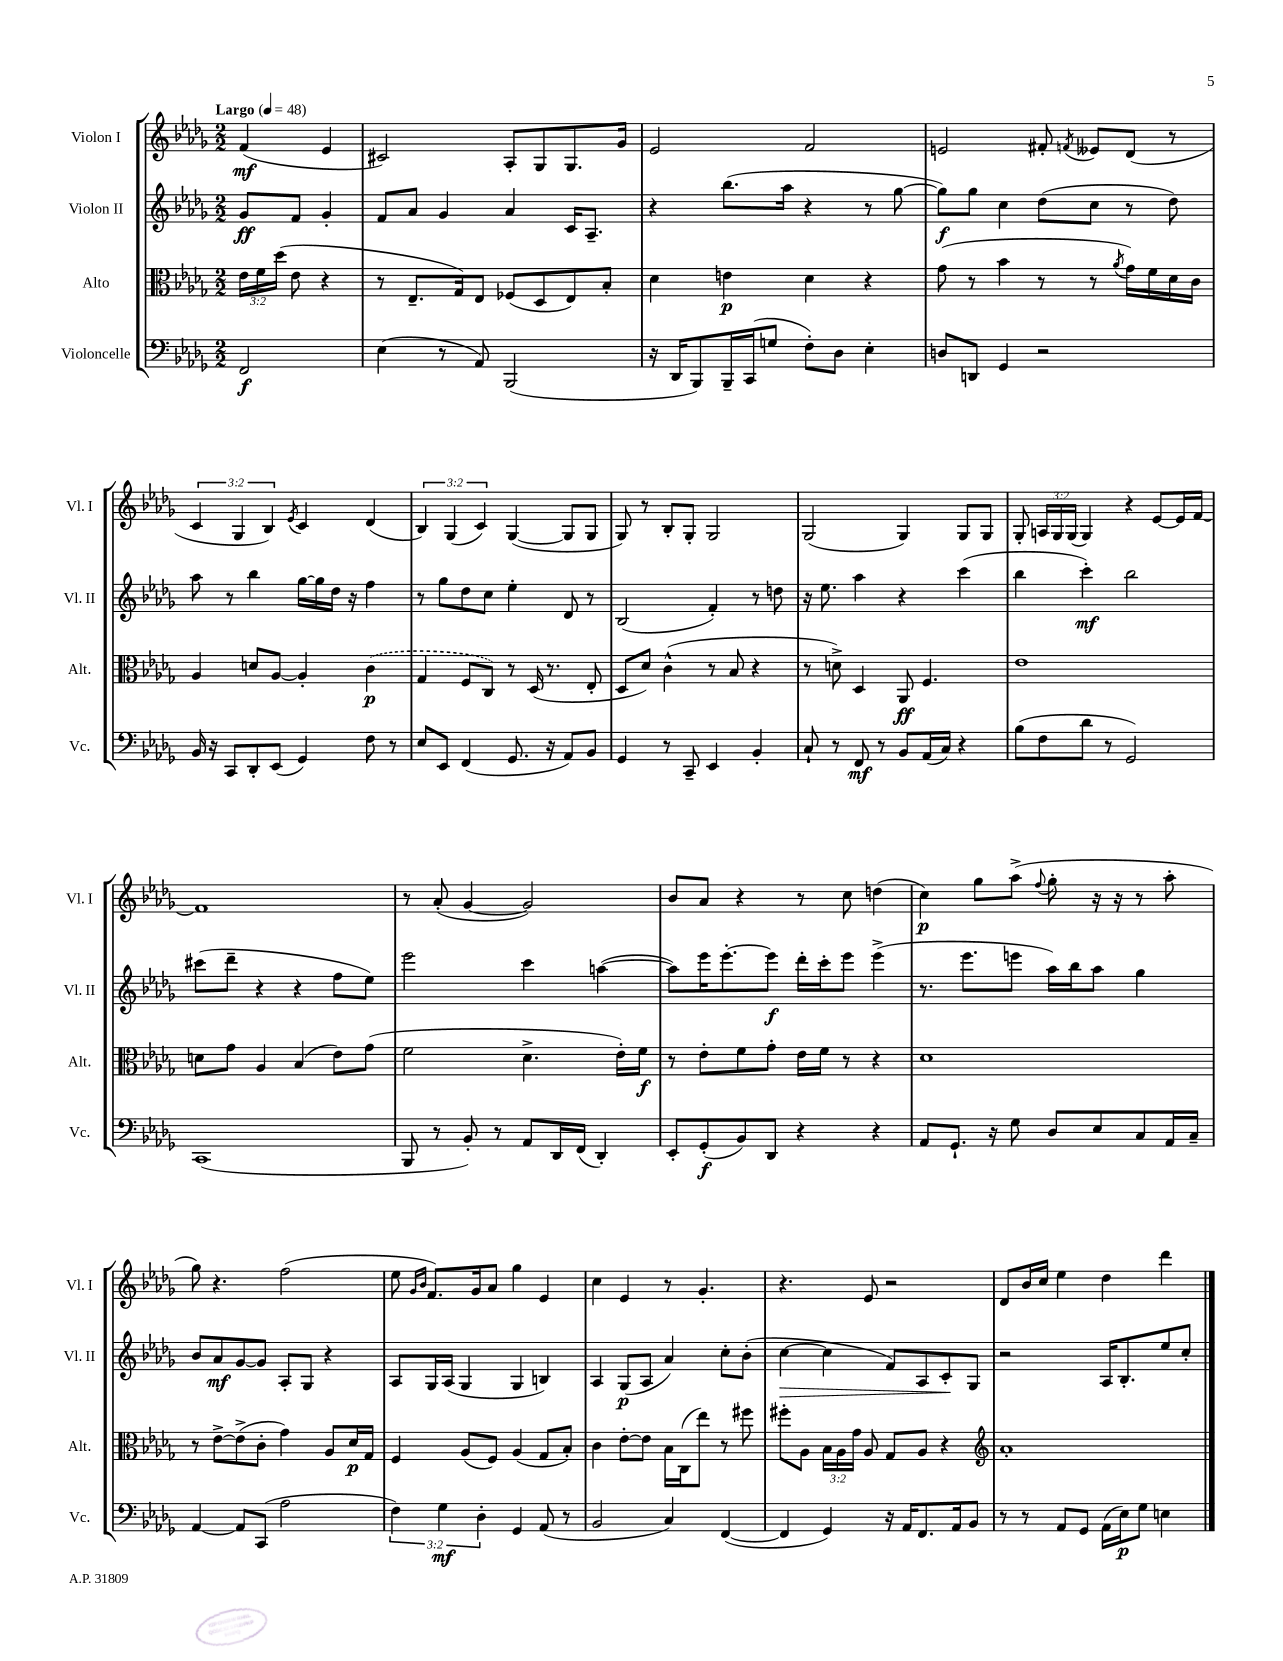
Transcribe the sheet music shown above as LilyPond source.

<<
\new StaffGroup <<
\new Staff = "s0" \with { instrumentName = "Violon I" shortInstrumentName = "Vl. I" } {
    \clef treble \key des \major \numericTimeSignature \time 2/2 \override Staff.TupletNumber.text = #tuplet-number::calc-fraction-text \partial 2 \tempo "Largo" 4 = 48
    \autoBeamOff f'4\mf( ees'4 |
    cis'2) aes8[-. ges8 ges8. ges'16] |
    ees'2 f'2 |
    e'2 fis'8-. \acciaccatura { f'8 } eeses'8[ des'8]( r8 |
    \tuplet 3/2 { c'4 ges4 bes4) } \acciaccatura { ees'8 } c'4 des'4( |
    \tuplet 3/2 { bes4) ges4( c'4) } ges4~( ges8[ ges8] |
    ges8) r8 bes8[-. ges8]-. ges2 |
    ges2( ges4) ges8[ ges8] |
    ges8-. \tuplet 3/2 { a16[ ges16 ges16]( } ges4) r4 ees'8[~ ees'16 f'16]~ |
    f'1 |
    r8 aes'8-.( ges'4~ ges'2) |
    bes'8[ aes'8] r4 r8 c''8 d''4( |
    c''4\p) ges''8[ aes''8]->( \appoggiatura { f''8 } ges''8-. r16 r16 r8 aes''8-. |
    ges''8) r4. f''2( |
    ees''8 \grace { ges'16[ bes'16] } f'8.[) ges'16 aes'8] ges''4 ees'4 |
    c''4 ees'4 r8 ges'4.-. |
    r4. ees'8 r2 |
    des'8[ bes'16 c''16] ees''4 des''4 des'''4 \bar "|." |
}
\new Staff = "s1" \with { instrumentName = "Violon II" shortInstrumentName = "Vl. II" } {
    \clef treble \key des \major \numericTimeSignature \time 2/2 \partial 2
    \autoBeamOff ges'8[\ff f'8] ges'4-. |
    f'8[ aes'8] ges'4 aes'4 c'16[ aes8.]-- |
    r4 bes''8.[( aes''16] r4 r8 ges''8~ |
    ges''8[\f) ges''8] c''4 des''8[( c''8] r8 des''8) |
    aes''8 r8 bes''4 ges''16[~ ges''16 des''16] r16 f''4 |
    r8 ges''8[ des''8 c''8] ees''4-. des'8 r8 |
    bes2( f'4-.) r8 d''8 |
    r16 ees''8. aes''4 r4 c'''4( |
    bes''4 c'''4-.\mf) bes''2 |
    cis'''8[( des'''8]-- r4 r4 f''8[ ees''8]) |
    ees'''2 c'''4 a''4~( |
    a''8[) ees'''16 ees'''8.~-. ees'''8]\f des'''16[-. c'''16-. ees'''8] ees'''4->( |
    r8. ees'''8.[ e'''8] aes''16[) bes''16 aes''8] ges''4 |
    bes'8[ aes'8\mf ges'8~ ges'8] aes8[-. ges8] r4 |
    aes8[ ges16 aes16]( ges4 ges4 b4) |
    aes4 ges8[\p( aes8] aes'4) c''8[-. bes'8]-.( |
    c''4~\> c''4 f'8[) aes8 c'8-.\! ges8] |
    r2 aes16[ bes8.-. ees''8 c''8]-. \bar "|." |
}
\new Staff = "s2" \with { instrumentName = "Alto" shortInstrumentName = "Alt." } {
    \clef alto \key des \major \numericTimeSignature \time 2/2 \override Staff.TupletNumber.text = #tuplet-number::calc-fraction-text \partial 2
    \autoBeamOff \tuplet 3/2 { ees'16[ f'16 des''16]( } ees'8 r4 |
    r8 ees8.[-- ges16) ees8] fes8[( des8 ees8) bes8]-. |
    des'4 e'4\p des'4 r4 |
    ges'8( r8 bes'4 r8 r8 \acciaccatura { aes'8 } ges'16[) f'16 des'16 c'16] |
    aes4 d'8[ aes8]~ aes4-. \once \slurDashed c'4\p( |
    ges4 f8[ c8]) r8 des16( r8. ees8-. |
    des8[ des'8]) c'4-^( r8 bes8 r4 |
    r8 d'8->) des4 aes,8\ff f4. |
    ees'1 |
    d'8[ ges'8] aes4 bes4( ees'8[) ges'8]( |
    f'2 des'4.-> ees'16[-.) f'16]\f |
    r8 ees'8[-. f'8 ges'8]-. ees'16[ f'16] r8 r4 |
    des'1 |
    r8 ees'8[~-> ees'8->( c'8]-. ges'4) aes8[ des'16\p ges16] |
    f4 aes8[( f8]) aes4( ges8[ bes8]-.) |
    c'4 ees'8[~-. ees'8] bes16[ c16( ees''8]) r8 fis''8 |
    fis''8[-. aes8] \tuplet 3/2 { bes16[ aes16 ges'16] } aes8 ges8[ aes8] r4 |
    \clef treble aes'1-. \bar "|." |
}
\new Staff = "s3" \with { instrumentName = "Violoncelle" shortInstrumentName = "Vc." } {
    \clef bass \key des \major \numericTimeSignature \time 2/2 \override Staff.TupletNumber.text = #tuplet-number::calc-fraction-text \partial 2
    \autoBeamOff f,2\f |
    ees4( r8 aes,8) bes,,2( |
    r16 des,16[ bes,,8) bes,,16-- c,16( g8] f8[-.) des8] ees4-. |
    d8[ d,8] ges,4 r2 |
    bes,16 r16 c,8[ des,8-. ees,8]( ges,4) f8 r8 |
    ees8[ ees,8] f,4( ges,8. r16 aes,8[) bes,8] |
    ges,4 r8 c,8-- ees,4 bes,4-. |
    c8-! r8 f,8\mf r8 bes,8[ aes,16( c16]) r4 |
    bes8[( f8 des'8] r8 ges,2) |
    c,1( |
    bes,,8 r8 bes,8-.) r8 aes,8[ des,16 f,16]( des,4-.) |
    ees,8[-. ges,8-.\f( bes,8) des,8] r4 r4 |
    aes,8[ ges,8.]-! r16 ges8 des8[ ees8 c8 aes,16 c16]-- |
    aes,4~ aes,8[ c,8]( aes2 |
    \tuplet 3/2 { f4) ges4\mf des4-. } ges,4 aes,8( r8 |
    bes,2 c4) f,4~( |
    f,4 ges,4) r16 aes,16[ f,8. aes,16 bes,8] |
    r8 r8 aes,8[ ges,8] aes,16[( ees16\p) ges8] e4 \bar "|." |
}
>>
>>
\layout { \context { \Score \remove "Bar_number_engraver" } }
